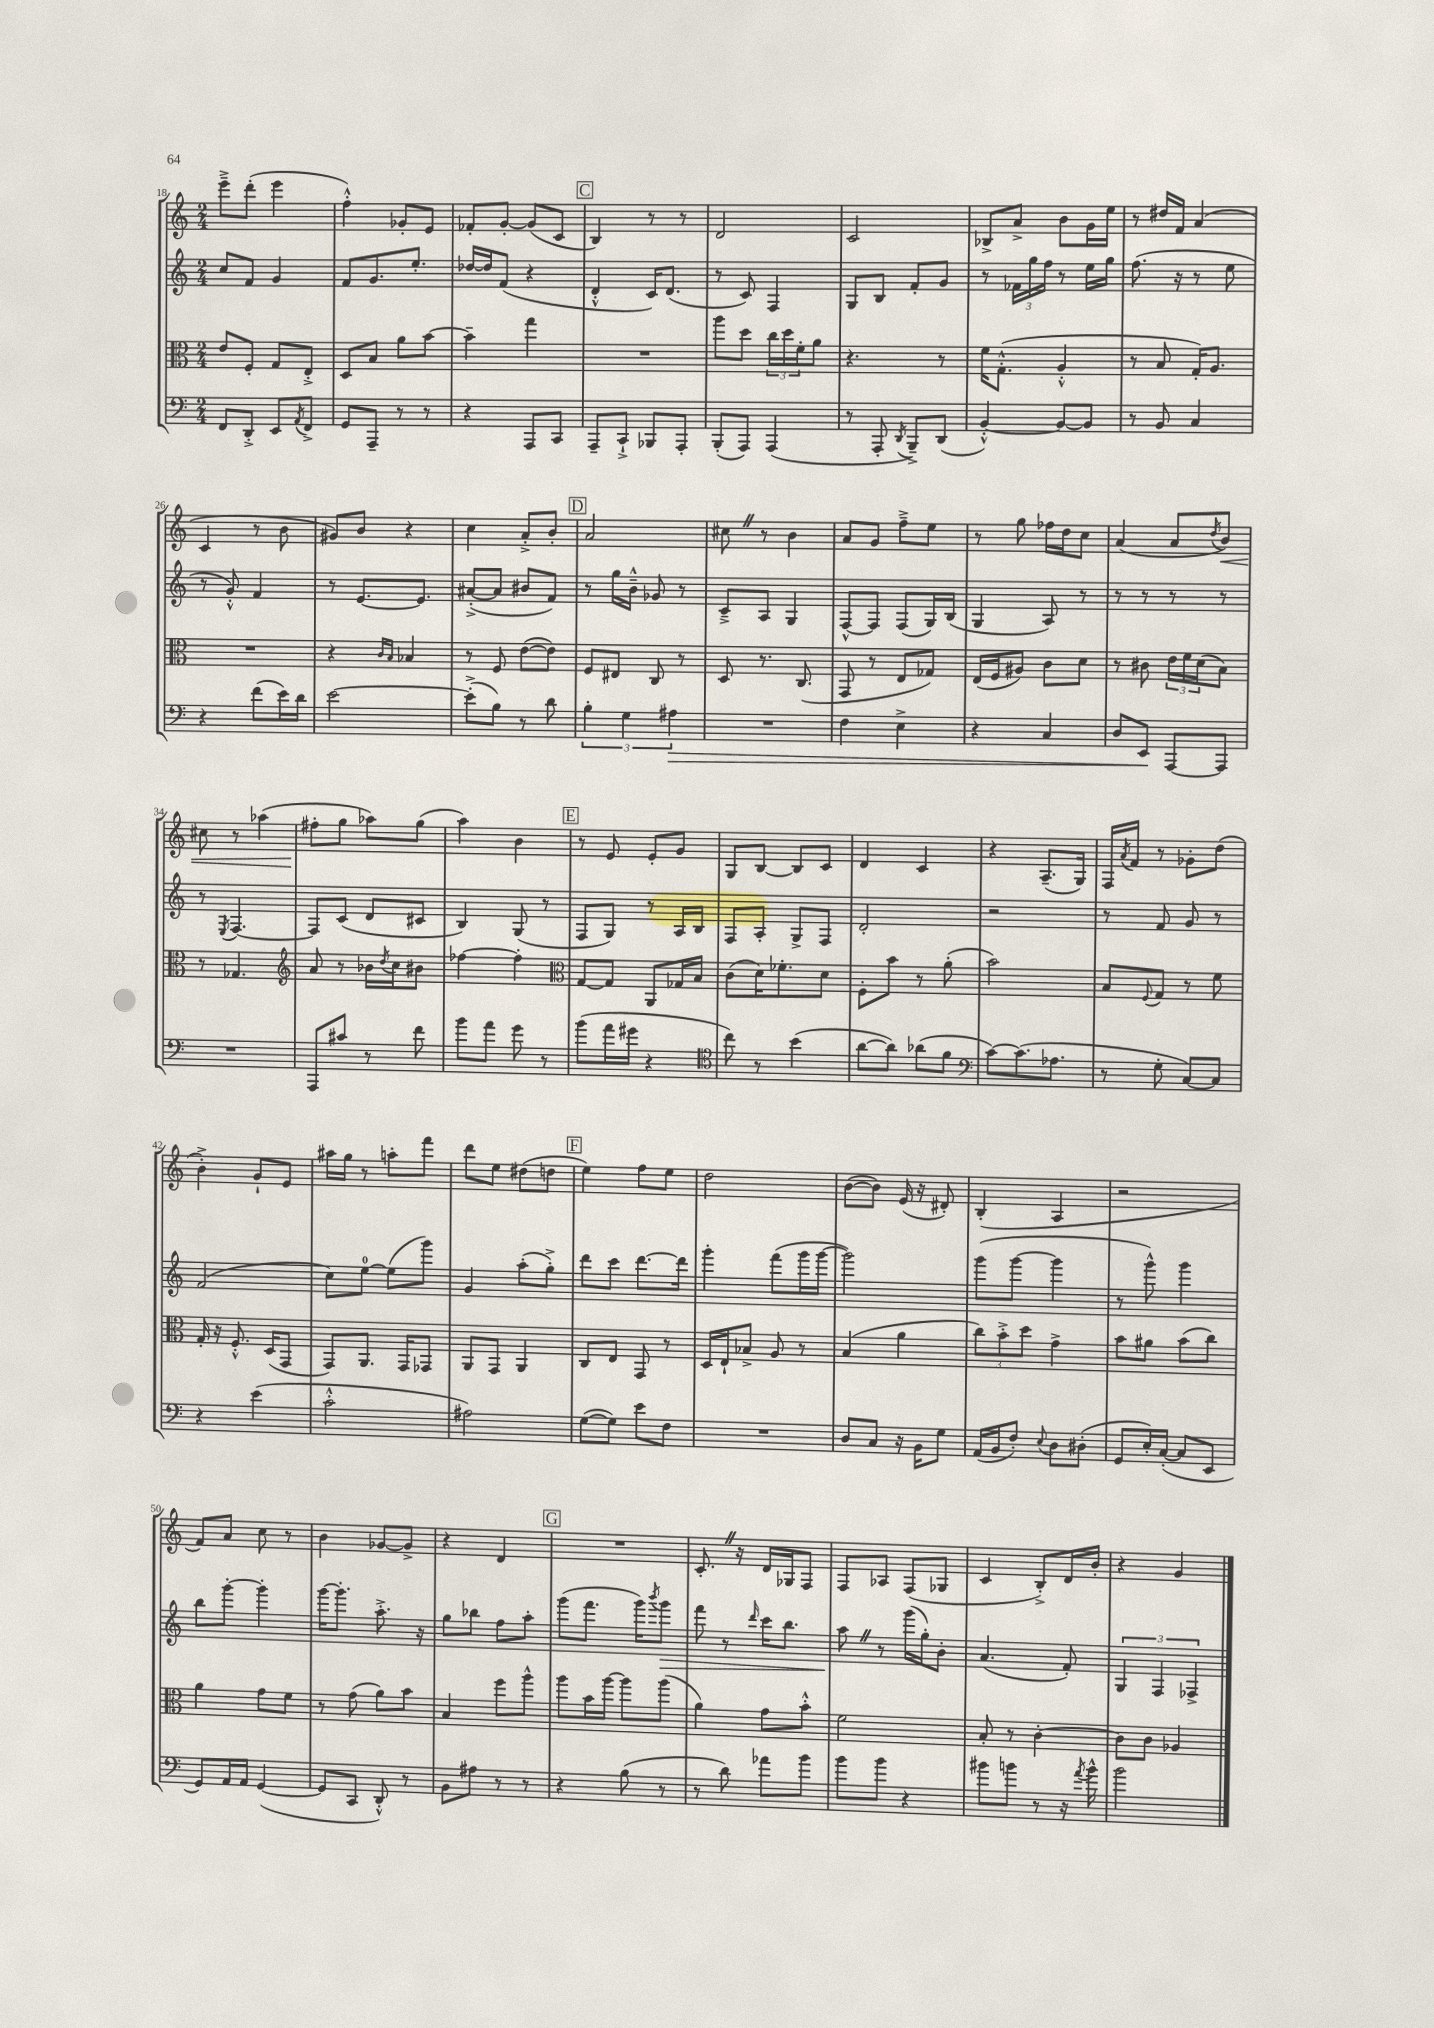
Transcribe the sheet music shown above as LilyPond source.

<<
\new StaffGroup <<
\new Staff = "s0" {
    \clef treble \key c \major \numericTimeSignature \time 2/4
    e'''8---> d'''8-.( e'''4 |
    f''4-.-^) ges'8-. e'8 |
    fes'8-. g'8~-. g'8( c'8 |
    \mark \markup { \box "C" } b4) r8 r8 |
    d'2 |
    c'2 |
    bes8-> a'8-> b'8 g'16 e''16 |
    r8 dis''16 f'16 a'4( |
    c'4 r8 b'8 |
    gis'8) b'8 r4 |
    c''4 a'8-.-> b'8-. |
    \mark \markup { \box "D" } a'2 |
    cis''8 \once \override BreathingSign.text = \markup { \musicglyph "scripts.caesura.straight" } \breathe r8 b'4 |
    a'8 g'8 f''8---> e''8 |
    r8 g''8 fes''16 d''16 c''8 |
    a'4( a'8 \acciaccatura { d''8 } b'8\<) |
    cis''8 r8 aes''4( |
    fis''8-.\! g''8 aes''8) g''8( |
    a''4) b'4 |
    \mark \markup { \box "E" } r8 e'8 e'8-. g'8 |
    g8 b8~ b8 c'8 |
    d'4 c'4 |
    r4 a8.--( g16) |
    f16 \acciaccatura { a'8 } f'16 r8 ges'8-. d''8( |
    b'4-.->) g'8-! e'8 |
    ais''16 g''16 r8 a''8-. f'''8 |
    d'''8 e''8 dis''8( d''8 |
    \mark \markup { \box "F" } e''4) f''8 e''8 |
    d''2 |
    b'8~( b'8) e'16( r16 dis'8-.) |
    b4-.( a4 |
    r2 |
    f'8) a'8 c''8 r8 |
    b'4 ges'8~ ges'8-> |
    r4 d'4 |
    \mark \markup { \box "G" } R2 |
    c'8.-. \once \override BreathingSign.text = \markup { \musicglyph "scripts.caesura.straight" } \breathe r16 d'16 ges16 f8 |
    f8 aes8 f8( ges8 |
    c'4 b8-.->) d'16 b'16-. |
    r4 g'4 \bar "|." |
}
\new Staff = "s1" {
    \clef treble \key c \major \numericTimeSignature \time 2/4
    c''8 f'8 g'4 |
    f'8 g'8. e''8.-. |
    des''16~ des''16 f'8( r4 |
    \mark \markup { \box "C" } d'4-.-^ c'16) d'8.( |
    r8 c'8) f4 |
    g8 b8 f'8-. g'8 |
    r8 \tuplet 3/2 { fes'16 g''16 f''16 } r8 e''16 g''16 |
    f''8.( r16 r8 e''8 |
    r8 g'8-.-^) f'4 |
    r8 e'8.~ e'8. |
    ais'8~-.->( ais'8 bis'8 f'8) |
    \mark \markup { \box "D" } r8 g''16 b'16---^ ges'8 r8 |
    c'8---> a8 g4 |
    f8~-^ f8 f8( g16) b16( |
    g4 a8) r8 |
    r8 r8 r8 r8 |
    r8 \acciaccatura { e8 } f4.~ |
    f8 c'8( d'8 cis'8 |
    b4) g8( r8 |
    \mark \markup { \box "E" } f8 g8) r8 a16 b16 |
    f8 a8-. g8-> f8 |
    d'2-. |
    r2 |
    r8 f'8 g'8 r8 |
    f'2( |
    c''8) e''8-0~ e''8( g'''8) |
    g'4 a''8-.( g''8-.->) |
    \mark \markup { \box "F" } d'''8 c'''8 d'''8.~ d'''16 |
    g'''4-. f'''8( g'''16 g'''16~ |
    g'''2) |
    g'''8( g'''8~ g'''4 |
    r8 g'''8-^) g'''4 |
    b''8 g'''8~-. g'''4-. |
    g'''16~ g'''8.-. a''8.-.-> r16 |
    g''8 bes''8 f''8 a''8-. |
    \mark \markup { \box "G" } g'''8( f'''8. g'''16) \acciaccatura { b'''8 } g'''8\> |
    f'''8 r8 \grace { d'''16 } c'''16 b''8. |
    a''8\! \once \override BreathingSign.text = \markup { \musicglyph "scripts.caesura.straight" } \breathe r8 g'''16( g''16-.) b'8-. |
    a'4.( f'8-.) |
    \tuplet 3/2 { g4 f4 fes4-> } \bar "|." |
}
\new Staff = "s2" {
    \clef alto \key c \major \numericTimeSignature \time 2/4
    e'8 f8-. g8 e8-.-> |
    d8 b8 a'8 b'8~ |
    b'4-- g''4 |
    \mark \markup { \box "C" } R2 |
    a''8 d''8 \tuplet 3/2 { c''16 d''16 f'16-. } a'8 |
    r4. r8 |
    f'16 g8.-.-^( a4-.-^ |
    r8 b8 g16-.) a8. |
    R2 |
    r4 \grace { c'16 b16 } bes4 |
    r8 f8 e'8~( e'8) |
    \mark \markup { \box "D" } f8 eis8 c8 r8 |
    d8 r8. c8.( |
    g,8 r8 e8 ges8) |
    e16( f16 ais8) c'8 d'8 |
    r8 cis'8 \tuplet 3/2 { e'16 f'16 d'16( } b8) |
    r8 ges4. |
    \clef treble a'8 r8 bes'16 \acciaccatura { d''8 } c''16 bis'8 |
    fes''4~ fes''4-. |
    \mark \markup { \box "E" } \clef alto g8~ g8 a,8 ges16 b16 |
    c'8( d'16) fes'8.-. d'8 |
    f8-. b'8 r8 a'8-.( |
    b'2) |
    b8 \appoggiatura { f8 } g8 r8 f'8 |
    g16-. r16 f8.-.-^ d16( g,8 |
    g,8) a,8. g,16 ges,8 |
    a,8 g,8 a,4 |
    \mark \markup { \box "F" } c8 e8 g,8 r8 |
    d16 e16-! bes8-> a8 r8 |
    b4( a'4 |
    \tuplet 3/2 { c''8) b'8-.-> d''8 } g'4-> |
    b'8 ais'8 b'8( c''8) |
    a'4 g'8 f'8 |
    r8 g'8( a'8) b'8 |
    b4 f''8 a''8-^ |
    \mark \markup { \box "G" } a''8 b'16 a''16~ a''8 a''8( |
    a'4) g'8 b'8-.-^ |
    f'2 |
    b8-. r8 c'4~-. |
    c'8 c'8 aes4 \bar "|." |
}
\new Staff = "s3" {
    \clef bass \key c \major \numericTimeSignature \time 2/4
    f,8 d,8-.-> e,8 \acciaccatura { a,8 } f,8-> |
    g,8 a,,8-- r8 r8 |
    r4 a,,8 c,8 |
    \mark \markup { \box "C" } a,,8-- c,8-!-> bes,,8 a,,8-. |
    b,,8-.( a,,8) a,,4( |
    r8 a,,8-. \acciaccatura { d,8 } b,,8--->) d,8( |
    b,4~-.-^) b,8~ b,8 |
    r8 b,8 c4 |
    r4 f'8( e'16) d'16 |
    e'2~ |
    e'8-.->( b8) r8 d'8 |
    \mark \markup { \box "D" } \tuplet 3/2 { b4-. g4 ais4\> } |
    R2 |
    f4 e4-> |
    r4 c4 |
    d8 e,8\! a,,8~ a,,8 |
    R2 |
    a,,8 cis'8 r8 f'8 |
    b'8 a'8 g'8 r8 |
    \mark \markup { \box "E" } b'8( a'16 gis'16 r4 |
    \clef tenor c''8) r8 b'4( |
    a'8~ a'8) aes'8( f'8 |
    \clef bass c'8~) c'8.( aes8. |
    r8 g8-. c8~) c8 |
    r4 e'4( |
    c'2-.-^ |
    ais2) |
    \mark \markup { \box "F" } g8~( g8) e'8 f8 |
    R2 |
    d8 c8 r16 b,16 g8 |
    a,16( b,16 f8-.) \appoggiatura { e8 } d8 dis8-.( |
    g,8 e16-.) c16~-.( c8 e,8 |
    g,8) a,16 a,16 g,4~( |
    g,8 c,8 d,8-.-^) r8 |
    b,8 ais8 r8 r8 |
    \mark \markup { \box "G" } r4 b8( r8 |
    r8 d'8) aes'8 b'8 |
    b'8 b'8 r4 |
    bis'8 b'8 r8 r16 \acciaccatura { a'8 } b'16-^ |
    b'2 \bar "|." |
}
>>
>>
\layout { \context { \Score currentBarNumber = #18 } }
